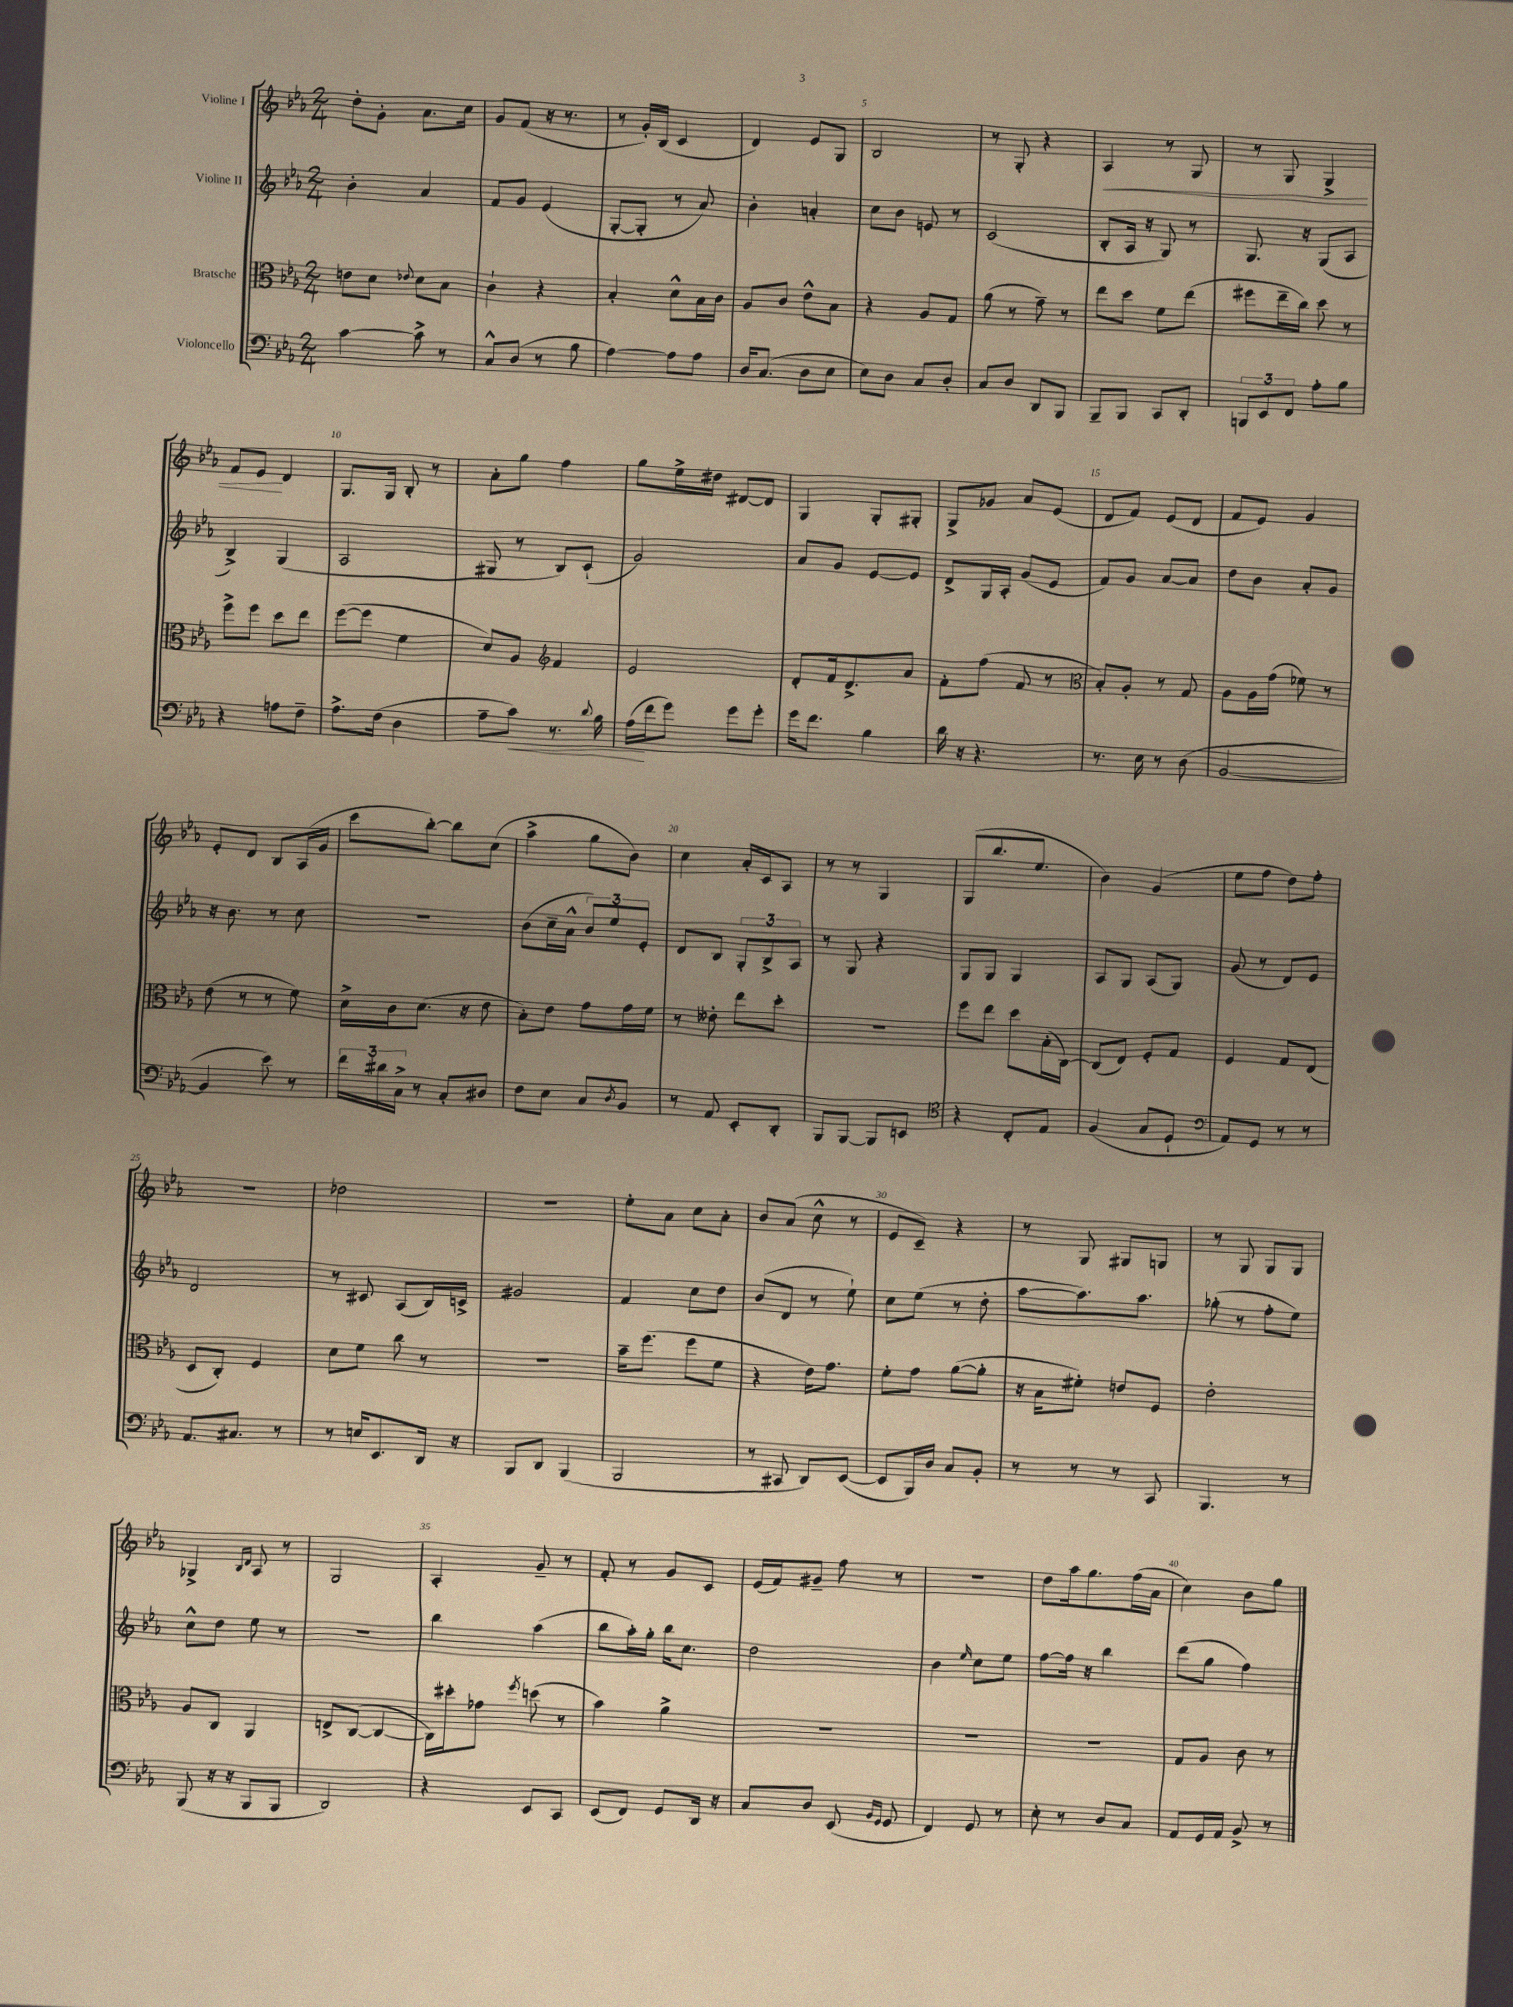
<<
\new StaffGroup <<
\new Staff = "s0" \with { instrumentName = "Violine I" } {
    \clef treble \key ees \major \numericTimeSignature \time 2/4
    d''8-. g'8-. aes'8. c''16 |
    g'8 f'8( r16 r8. |
    r8 g'16-.) bes16( c'4 |
    d'4) ees'8 g8 |
    bes2 |
    r8 g8-. r4 |
    aes4\< r8 g8 |
    r8 g8 g4-> |
    f'8 ees'8\! d'4 |
    g8. g16 bes8-. r8 |
    aes'8-. g''8 f''4 |
    g''8 ees''16-> dis''16 dis'8~ dis'8 |
    g4 g8-. gis8-. |
    g8-> ges'8 aes'8 ees'8( |
    d'8 f'8) ees'8( d'8 |
    f'8 ees'8) g'4 |
    ees'8-. d'8 bes8 aes16( g'16 |
    c'''8 bes''8~-.) bes''8 c''8( |
    aes''4-> g''8 bes'8) |
    c''4 aes'16-. c'16 aes8 |
    r8 r8 g4 |
    g8( bes''8. ees''8. |
    bes'4) g'4( |
    ees''8 f''8 d''8) f''8-. |
    R2 |
    des''2 |
    r2 |
    ees''8-. aes'8 c''8 aes'8-. |
    bes'8 aes'8( c''8-^ r8 |
    ees'8 c'8--) r4 |
    r8 g8 gis8 g8 |
    r8 g8 g8 g8 |
    ges4-> \grace { bes16 d'16 } aes8 r8 |
    g2 |
    aes4-. g'8-- r8 |
    f'8-. r8 g'8 c'8 |
    ees'16( f'16) gis'8-- f''8 r8 |
    r2 |
    d''8 aes''16 g''8. f''16( aes'16 |
    c''4) bes'8 g''8 \bar "|." |
}
\new Staff = "s1" \with { instrumentName = "Violine II" } {
    \clef treble \key ees \major \numericTimeSignature \time 2/4
    bes'4-. aes'4 |
    f'8 g'8 ees'4( |
    g8~-. g8-. r8 aes'8) |
    bes'4-. a'4-. |
    c''8 bes'8 e'8 r8 |
    c'2( |
    bes8-. aes16 r16 g8) r8 |
    g8. r16 g8( aes8 |
    bes4->) g4( |
    aes2 |
    gis8 r8 bes8) c'8-!( |
    g'2) |
    aes'8 g'8 ees'8~ ees'8 |
    d'8-> g16 aes16-. g'8( ees'8 |
    f'8) g'8 aes'8~ aes'8 |
    d''8 bes'8 aes'8-. g'8 |
    r16 bes'8. r8 c''8 |
    r2 |
    bes'8( c''16-- aes'16-^ \tuplet 3/2 { bes'8) ees''8 ees'8-. } |
    d'8 bes8 \tuplet 3/2 { g8-. bes8-> aes8 } |
    r8 g8 r4 |
    g8 g8 g4 |
    aes8 g8 aes8( g8) |
    g'8( r8 d'8) ees'8 |
    d'2 |
    r8 cis'8 aes8( bes16) c'16-> |
    gis'2 |
    f'4 c''8 d''8 |
    bes'8( d'8 r8 ees''8-!) |
    c''8 ees''8( r8 d''8-. |
    aes''8~ aes''8.) aes''8. |
    ges''8-.( r8 f''8-. ees''8) |
    c''8-^ d''8 ees''8 r8 |
    r2 |
    bes''4 aes''4( |
    bes''8 aes''16-.) g''16-. bes''16 c''8. |
    d''2 |
    bes'4 \grace { ees''16 } c''8 ees''8 |
    f''8~ f''16 r16 bes''4 |
    d'''8( g''8 f''4) \bar "|." |
}
\new Staff = "s2" \with { instrumentName = "Bratsche" } {
    \clef alto \key ees \major \numericTimeSignature \time 2/4
    e'8 d'8 \appoggiatura { ees'8 } d'8 bes8 |
    c'4-! r4 |
    bes4-. d'8-^ bes16 c'16 |
    aes8 c'8 ees'8-^ bes8 |
    r4 aes8 g8 |
    aes'8( r8 g'8--) r8 |
    ees''8 d''8 f'8 ees''8( |
    fis''8 ees''16-- c''16) d''8 r8 |
    f''8-> f''8 d''8 ees''8 |
    f''8~( f''8 f'4 |
    d'8) aes8 \clef treble f'4 |
    ees'2 |
    d'8-. f'16 d'8.-> aes'8 |
    f'8-. f''8( f'8 r8 |
    \clef alto bes8-.) aes8-. r8 g8 |
    aes8 aes16 g'16( fes'8) r8 |
    ees'8( r8 r8 f'8) |
    d'16-> c'16 d'8.( r16 ees'8 |
    bes8-.) ees'8 g'8 g'16 f'16 |
    r8 eeses'8-. ees''8 d''8-. |
    R2 |
    f''8 ees''8 d''8 bes16-.( c16~) |
    c8( ees8) f8-. g8 |
    f4 g8 ees8( |
    d8 c8-.) f4 |
    d'8 f'8 c''8 r8 |
    r2 |
    bes'16-- f''8.( f''8 f'8 |
    r4 ees'16) g'8. |
    f'8-. g'8 aes'8~( aes'8-. |
    r16 bes16 fis'8-.) e'8 f8 |
    ees'2-. |
    aes8 c8 aes,4 |
    e8-> c8~( c4~ |
    c16) dis''16-. ges'8 \acciaccatura { f''8 } d''8( r8 |
    bes'4) aes'4-> |
    R2 |
    R2 |
    R2 |
    g8 aes8 c'8 r8 \bar "|." |
}
\new Staff = "s3" \with { instrumentName = "Violoncello" } {
    \clef bass \key ees \major \numericTimeSignature \time 2/4
    c'4~ c'8-> r8 |
    c8-^ d8( r8 bes8 |
    aes4~) aes8 aes8 |
    d16 c8.( d8 ees8 |
    ees8) d8 c8 d8-. |
    c8 d8 d,8 bes,,8 |
    bes,,8-- bes,,8 c,8 d,8-. |
    \tuplet 3/2 { b,,8 ees,8 f,8 } aes8-. bes8 |
    r4 a8 f8-- |
    aes8.-> f16( d4 |
    aes8-- c'8\<) r8. \appoggiatura { d'8 } bes16 |
    aes16\!( f'16 g'8) g'8 g'8-. |
    g'16 f'8. bes4 |
    d'16 r16 r4. |
    r8. ees16 r8 d8( |
    bes,2~ |
    bes,4 ees'8) r8 |
    \tuplet 3/2 { f'16 dis'16 c16-> } r8 c8-. dis8 |
    f8 ees8 c8 \acciaccatura { d8 } bes,8 |
    r8 aes,8 ees,8-. d,8-. |
    bes,,8 bes,,8~ bes,,8 e,8 |
    \clef tenor r4 c8-. ees8 |
    f4( g8 d8-! |
    \clef bass aes,8) g,8 r8 r8 |
    aes,8. cis8. r8 |
    r8 e16 ees,8. d,16 r16 |
    bes,,8 d,8 bes,,4( |
    bes,,2 |
    r8 cis,8 d,8) ees,8~( |
    ees,8 bes,,16) d16 c8 bes,8-. |
    r8 r8 r8 c,8 |
    bes,,4. r8 |
    bes,,8( r16 r16 bes,,8 bes,,8 |
    d,2) |
    r4 ees,8 c,8 |
    ees,8( f,8) g,8 d,16 r16 |
    c8 d8 ees,8( \grace { bes,16 g,16 } g,8 |
    f,4) g,8 r8 |
    ees8-. r8 d8 c8 |
    aes,8 g,16 aes,16 bes,8-> r8 \bar "|." |
}
>>
>>
\layout { \context { \Score \override BarNumber.break-visibility = ##(#f #t #t) barNumberVisibility = #(every-nth-bar-number-visible 5) } }
